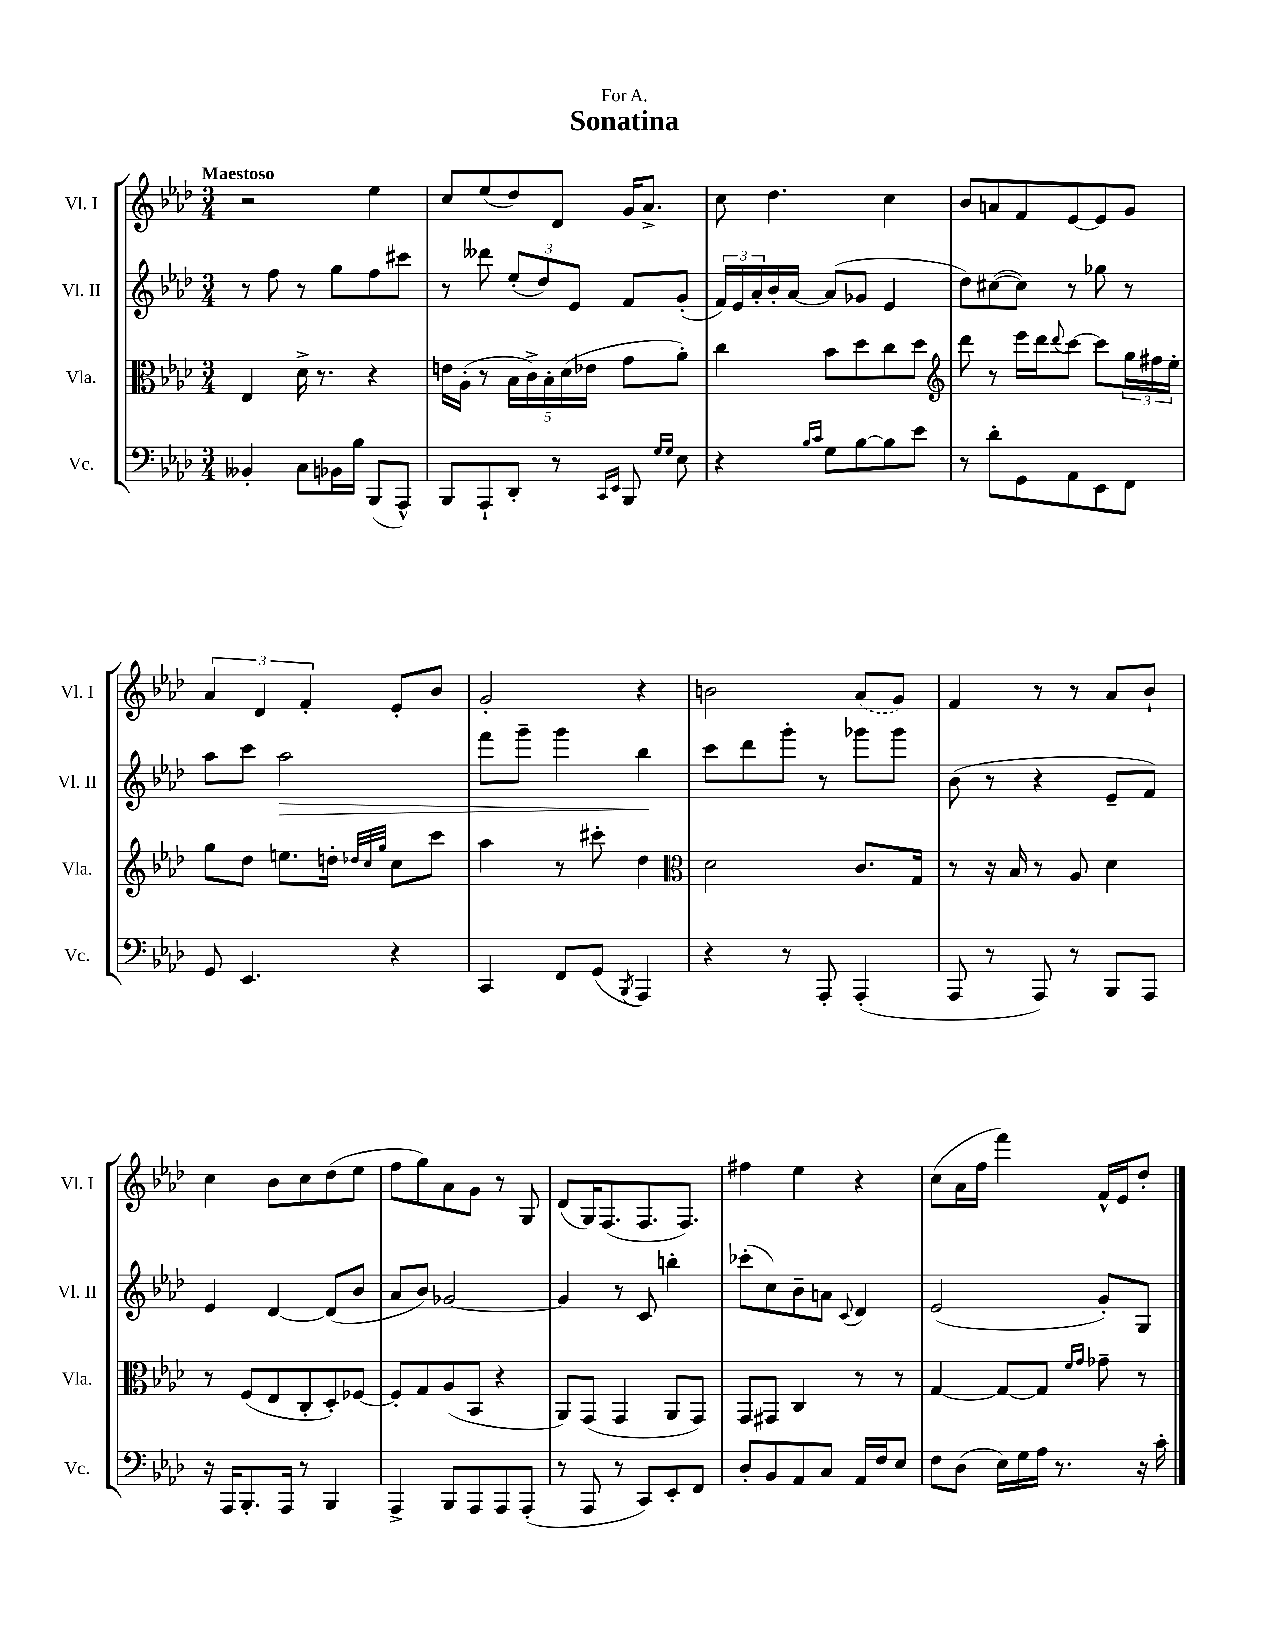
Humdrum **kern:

**kern	**kern	**kern	**kern
*staff4	*staff3	*staff2	*staff1
*clefF4	*clefC3	*clefG2	*clefG2
*k[b-e-a-d-]	*k[b-e-a-d-]	*k[b-e-a-d-]	*k[b-e-a-d-]
*M3/4	*M3/4	*M3/4	*M3/4
4BB--'	4E-	8r	2r
.	.	8ff	.
8C	16d-^	8r	.
.	8.r	.	.
16BB-	.	8gg	.
16B-	.	.	.
(8BBB-	4r	8ff	4ee-
8AAA-^^)	.	8ccc#	.
=	=	=	=
8BBB-	16e	8r	8cc
.	(16A-'	.	.
8AAA-`	8r	8ddd--	(8ee-
8DD-'	20B-	(12ee-'	8dd-)
.	20c^)	.	.
.	.	12dd-)	.
.	20B-'	.	.
8r	.	.	8d-
.	(20d-	.	.
.	.	12e-	.
.	20e-	.	.
16qqCC	.	.	.
16qqEE-	.	.	.
8BBB-	8g	8f	16g
.	.	.	8.a-^
16qqG	.	.	.
16qqG	.	.	.
8E-	8a-')	(8g'	.
=	=	=	=
4r	4cc	24f)	8cc
.	.	24e-	.
.	.	24a-'	.
.	.	16b-'	4.dd-
.	.	[16a-	.
16qqB-	.	.	.
16qqc	.	.	.
8G	8b-	(8a-]	.
[8B-	8dd-	8g-	.
8B-]	8cc	4e-	4cc
8e-	8dd-	.	.
=	=	=	=
*	*clefG2	*	*
8r	8ddd-	8dd-)	8b-
8d-'	8r	([8cc#	8a
8GG	16eee-	8cc#])	8f
.	16ddd-	.	.
.	8qqddd-	.	.
8AA-	[8ccc	8r	[8e-
8EE-	8ccc]	8gg-	8e-]
8FF	24gg	8r	8g
.	24ff#	.	.
.	24ee-'	.	.
=	=	=	=
8GG	8gg	8aa-	6a-
4.EE-	8dd-	8ccc	.
.	.	.	6d-
.	8.ee	2aa-	.
.	.	.	6f'
.	16dd'	.	.
.	32qqdd-	.	.
.	32qqcc	.	.
.	32qqgg	.	.
4r	8cc	.	8e-'
.	8ccc	.	8b-
=	=	=	=
4CC	4aa-	8fff	2g'
.	.	8ggg~	.
8FF	8r	4ggg	.
(8GG	8ccc#'	.	.
8qBBB-	.	.	.
4AAA-)	4dd-	4bb-	4r
=	=	=	=
*	*clefC3	*	*
4r	2d-	8ccc	2b
.	.	8ddd-	.
8r	.	8ggg'	.
8AAA-'	.	8r	.
(4AAA-'	8.c	8ggg-	(8a-
.	.	8ggg-	8g)
.	16G	.	.
=	=	=	=
8AAA-	8r	(8b-	4f
8r	16r	8r	.
.	16B-	.	.
8AAA-)	8r	4r	8r
8r	8A-	.	8r
8BBB-	4d-	8e-~	8a-
8AAA-	.	8f)	8b-`
=	=	=	=
16r	8r	4e-	4cc
16AAA-	.	.	.
8.BBB-'	(8F	.	.
.	8E-	[4d-	8b-
16AAA-	.	.	.
8r	8C'	.	8cc
4BBB-	8D-')	(8d-]	(8dd-
.	[8F-	8b-	8ee-
=	=	=	=
4AAA-^	8F-']	8a-	8ff
.	8G	8b-)	8gg)
8BBB-	(8A-	[2g-	8a-
8AAA-	8BB-	.	8g
8AAA-	4r	.	8r
(8AAA-'	.	.	8G
=	=	=	=
8r	8AA-)	4g-]	(8d-
8AAA-	(8GG	.	16G)
.	.	.	(8.F
8r	4GG	8r	.
8CC)	.	8c	8.F
8EE-'	8AA-	4bb'	.
.	.	.	8.F)
8FF	8GG)	.	.
=	=	=	=
8D-'	8GG	(8ccc-'	4ff#
8BB-	8GG#	8cc)	.
8AA-	4C	8b-~	4ee-
8C	.	8a	.
.	.	8qqc	.
16AA-	8r	4d-	4r
16F	.	.	.
8E-	8r	.	.
=	=	=	=
8F	[4G	(2e-	(8cc
(8D-	.	.	16a-
.	.	.	16ff
16E-)	8G_	.	4fff)
16G	.	.	.
16A-	8G]	.	.
8.r	.	.	.
.	16qqf	.	.
.	16qqg	.	.
.	8g-~	8g')	16f^^
.	.	.	16e-
16r	8r	8G	8dd-'
16c'	.	.	.
==	==	==	==
*-	*-	*-	*-
